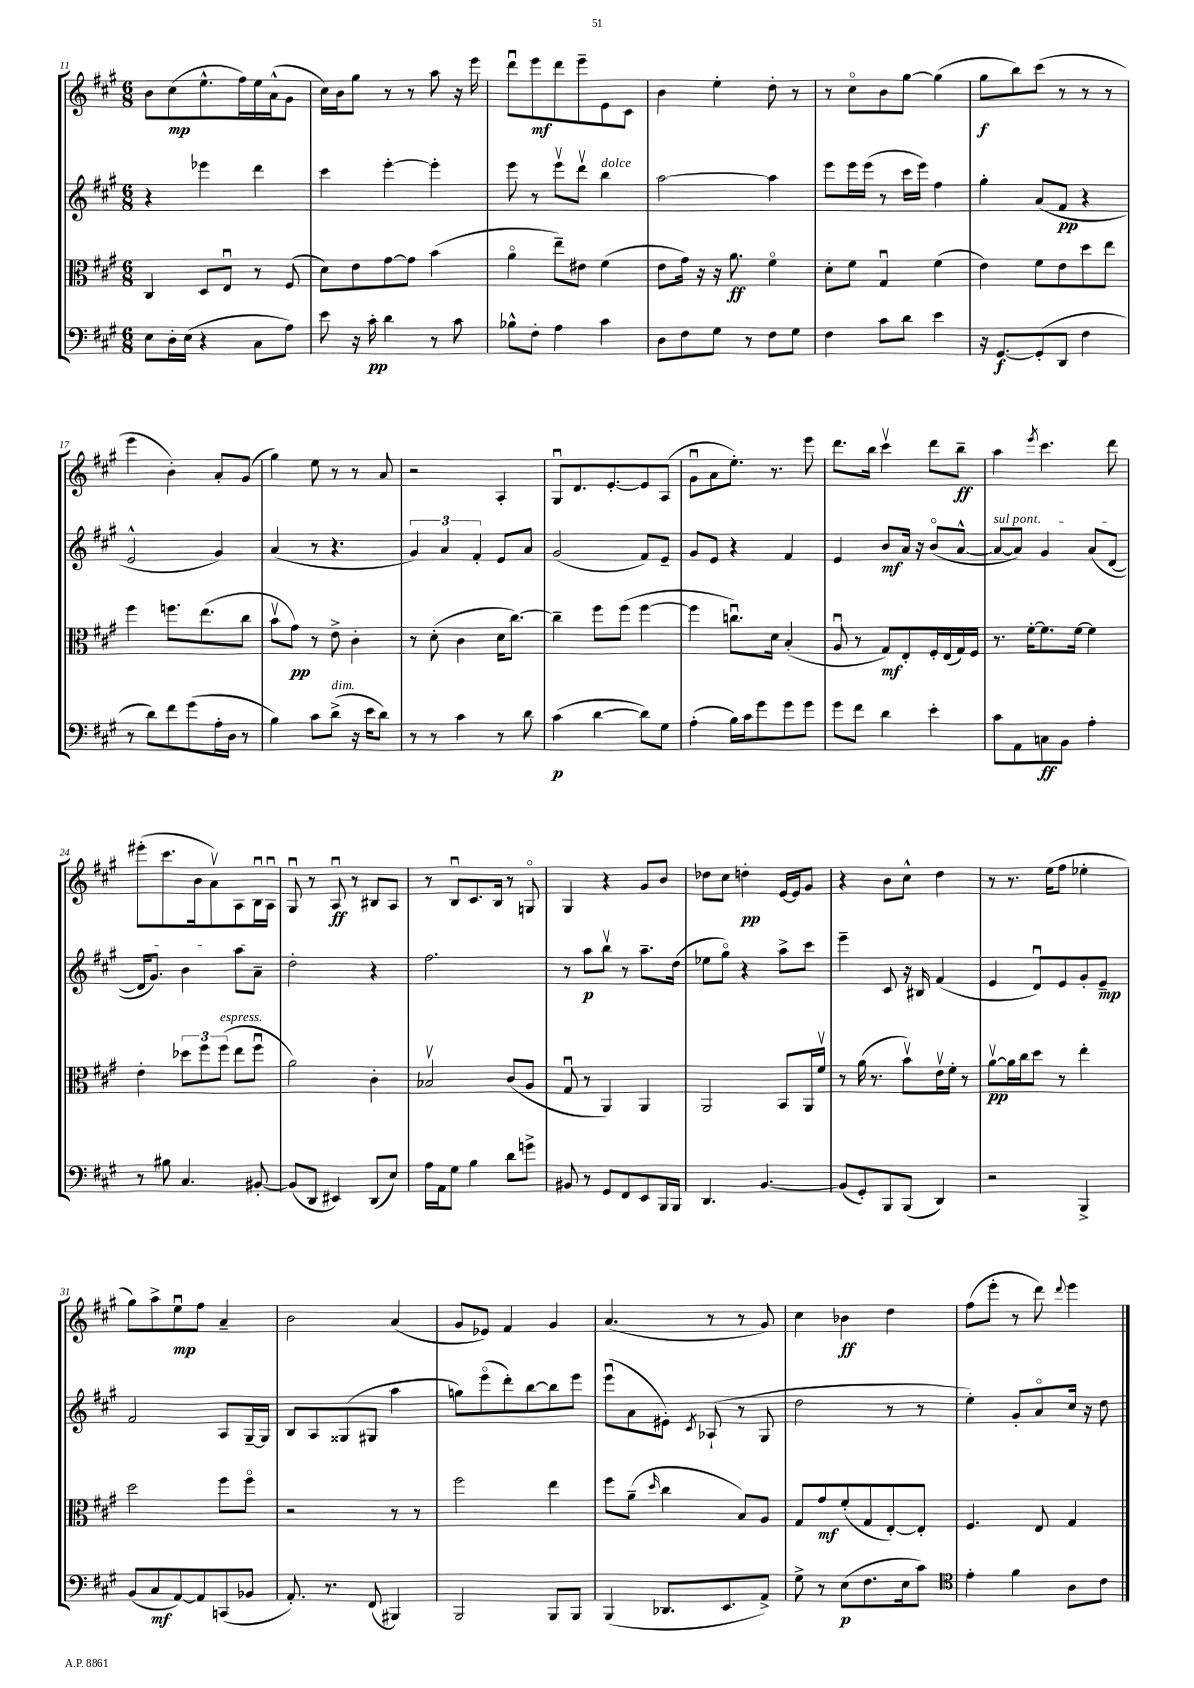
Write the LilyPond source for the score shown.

<<
\new StaffGroup <<
\new Staff = "s0" {
    \clef treble \key a \major \numericTimeSignature \time 6/8
    \autoBeamOff b'8[ cis''8\mp( e''8.-^ fis''16) e''16 a'16-^( gis'8] |
    cis''16[) b'16 gis''8] r8 r8 a''8 r16 e'''16 |
    d'''8[\downbow e'''8\mf d'''8 e'''8-- e'8 cis'8] |
    b'4 e''4-. d''8-. r8 |
    r8 cis''8[\flageolet b'8 gis''8]~ gis''4( |
    gis''8[\f b''8) cis'''8]( r8 r8 r8 |
    e'''4 b'4-.) a'8[-. gis'8]( |
    gis''4) e''8 r8 r8 a'8 |
    r2 a4-. |
    gis8[\downbow d'8. e'8.~-. e'8 a8]( |
    gis'8[\downbow a'8 e''8.]-.) r8. e'''8 |
    d'''8.[ b''16] cis'''4\upbow d'''8[ b''8]--\ff |
    a''4 \acciaccatura { e'''8 } cis'''4. d'''8 |
    eis'''8[-.( cis'''8. b'16 a'8\upbow) a8 b16\downbow a16]\downbow |
    gis8\downbow r8 a8\downbow\ff r8 bis8[ a8] |
    r8 b8[\downbow cis'8. b16] r8 g8\flageolet |
    gis4 r4 gis'8[ b'8] |
    des''8[ cis''8] d''4-.\pp e'16[~ e'16 gis'8] |
    r4 b'8[ cis''8]-^ d''4 |
    r8 r8. e''16[( fis''8] ees''4-. |
    gis''8[) a''8-> e''8\downbow\mp fis''8] a'4-- |
    b'2 a'4( |
    gis'8[ ees'8]) fis'4 gis'4 |
    a'4.( r8 r8 gis'8) |
    cis''4 bes'4\ff d''4 |
    fis''8[( e'''8]-. r8 d'''8) \appoggiatura { d'''8 } e'''4 \bar "|." |
}
\new Staff = "s1" {
    \clef treble \key a \major \numericTimeSignature \time 6/8
    \autoBeamOff r4 ees'''4 d'''4 |
    cis'''4 e'''4~-. e'''4-. |
    e'''8 r8 e'''8[\upbow d'''8]\upbow b''4^\markup { \italic "dolce" } |
    a''2~ a''4 |
    e'''8[ e'''16 e'''16]( r8 cis'''16[ e'''16]) fis''4 |
    gis''4-. a'8[( fis'8]\pp r4 |
    e'2-^ gis'4) |
    a'4( r8 r4. |
    \tuplet 3/2 { gis'4) a'4 fis'4-. } e'8[ a'8] |
    gis'2( fis'8[) e'8]-- |
    gis'8[ e'8] r4 fis'4 |
    e'4 b'8[\mf a'16] r16 b'8[\flageolet( a'8]~-^ |
    \once \override TextSpanner.bound-details.left.text = \markup { \italic "sul pont." } a'8[~\startTextSpan a'8]) gis'4 a'8[( d'8]~ |
    d'16[ gis'8.]) b'4 a''8[ a'8]--\stopTextSpan |
    d''2-. r4 |
    fis''2. |
    r8 a''8[\p b''8]\upbow r8 a''8.[-- d''16]( |
    ees''8[ gis''8]\flageolet) r4 a''8[-> cis'''8] |
    e'''4-- cis'8 r16 bis16 fis'4( |
    e'4 d'8[\downbow) e'8 gis'8-. e'8]--\mp |
    fis'2 a8[ gis16~-- gis16] |
    b8[ a8 gisis8( gis8] a''4 |
    g''8[) e'''8\flageolet( d'''8-.) b''8~ b''8 e'''8] |
    e'''8[\downbow( a'8 eis'8]-.) \acciaccatura { cis'8 } aes8-!( r8 gis8 |
    d''2 r8 r8 |
    e''4-.) gis'8[-. a'8\flageolet cis''16] r16 d''8 \bar "|." |
}
\new Staff = "s2" {
    \clef alto \key a \major \numericTimeSignature \time 6/8
    \autoBeamOff cis4 d8[ e8]\downbow r8 fis8( |
    d'8[) e'8 gis'8~ gis'8] b'4( |
    a'4\flageolet e''8[--) eis'8] fis'4( |
    e'8[ gis'16]) r16 r16 a'8.\ff fis'4\flageolet |
    d'8[-. fis'8] gis4\downbow fis'4( |
    e'4) fis'8[ e'8 d''8 e''8] |
    fis''4 f''8.[ e''8.( cis''8] |
    b'8[\upbow gis'8]\pp) r8 e'8-> cis'4-. |
    r8 d'8-.( cis'4 d'16[ cis''8.]~) |
    cis''4-- fis''8[ fis''8]( fis''4~ |
    fis''4 c''8.[\downbow) d'16] b4-.( |
    a8\downbow r8 gis8[\mf) e8-. fis16-. e16( gis16) fis16] |
    r8. fis'16[~-. fis'8. fis'16]~ fis'4 |
    e'4-. \tuplet 3/2 { des''8[ fis''8 fis''8]^\markup { \italic "espress." }( } e''8[ fis''8]\downbow |
    a'2) cis'4-. |
    bes2\upbow cis'8[( a8] |
    gis8\downbow r8 a,4) a,4 |
    a,2 b,8[ a,16 fis'16]\upbow |
    r8 a'16( r8. b'8[\upbow) e'16\upbow fis'16]-. r8 |
    a'8[~\upbow\pp a'16 cis''16 d''8] r8 e''4-. |
    d''2 fis''8[ fis''8]\flageolet |
    r2 r8 r8 |
    fis''2 e''4 |
    fis''8[ a'8]--( \grace { d''16 } cis''4 b8[) a8] |
    gis8[ gis'8\mf fis'8-.( gis8 e8~-.) e8]-. |
    fis4. e8 gis4 \bar "|." |
}
\new Staff = "s3" {
    \clef bass \key a \major \numericTimeSignature \time 6/8
    \autoBeamOff e8[ d16-. e16]( r4 cis8[ a8]) |
    e'8 r16 cis'16-.\pp d'4 r8 cis'8 |
    bes8[-^ fis8]-. a4 cis'4 |
    d8[ fis8 gis8] r8 fis8[ gis8] |
    fis4 cis'8[ d'8] e'4 |
    r16 gis,8.[~\f gis,8-.( d,8] fis4 |
    r8 d'8[) fis'8 gis'8( a16-. d16] r8 |
    b4) cis'8[ d'8]->^\markup { \italic "dim." }( r16 e'16[ d'8]) |
    r8 r8 cis'4 r8 d'8 |
    cis'4\p( d'4~ d'8[) gis8] |
    a4-.( b16[) cis'16 gis'8 gis'8 gis'8] |
    gis'8[ fis'8] d'4 e'4-. |
    cis'8[ a,8 c8\ff b,8] a4-. |
    r8 bis8 cis4. bis,8~-. |
    bis,8[( d,8] eis,4) d,8[( e8]) |
    a16[ a,16 gis8] b4 d'8[ g'8]-> |
    bis,8 r8 gis,8[ fis,8 e,8 b,,16 b,,16] |
    d,4. b,4.~ |
    b,8[( gis,8-.) b,,8 b,,8]( d,4) |
    r2 b,,4-> |
    b,8[( cis8\mf a,8~) a,8 c,8( bes,8] |
    a,8.-.) r8. fis,8( bis,,4) |
    b,,2 b,,8[ b,,8] |
    b,,4( des,8.[ e,8. a,8]->) |
    gis8-> r8 e8[\p( fis8. e16 cis'8]) |
    \clef tenor e'4-. fis'4 a8[ cis'8] \bar "|." |
}
>>
>>
\layout { \context { \Score currentBarNumber = #11 } }
